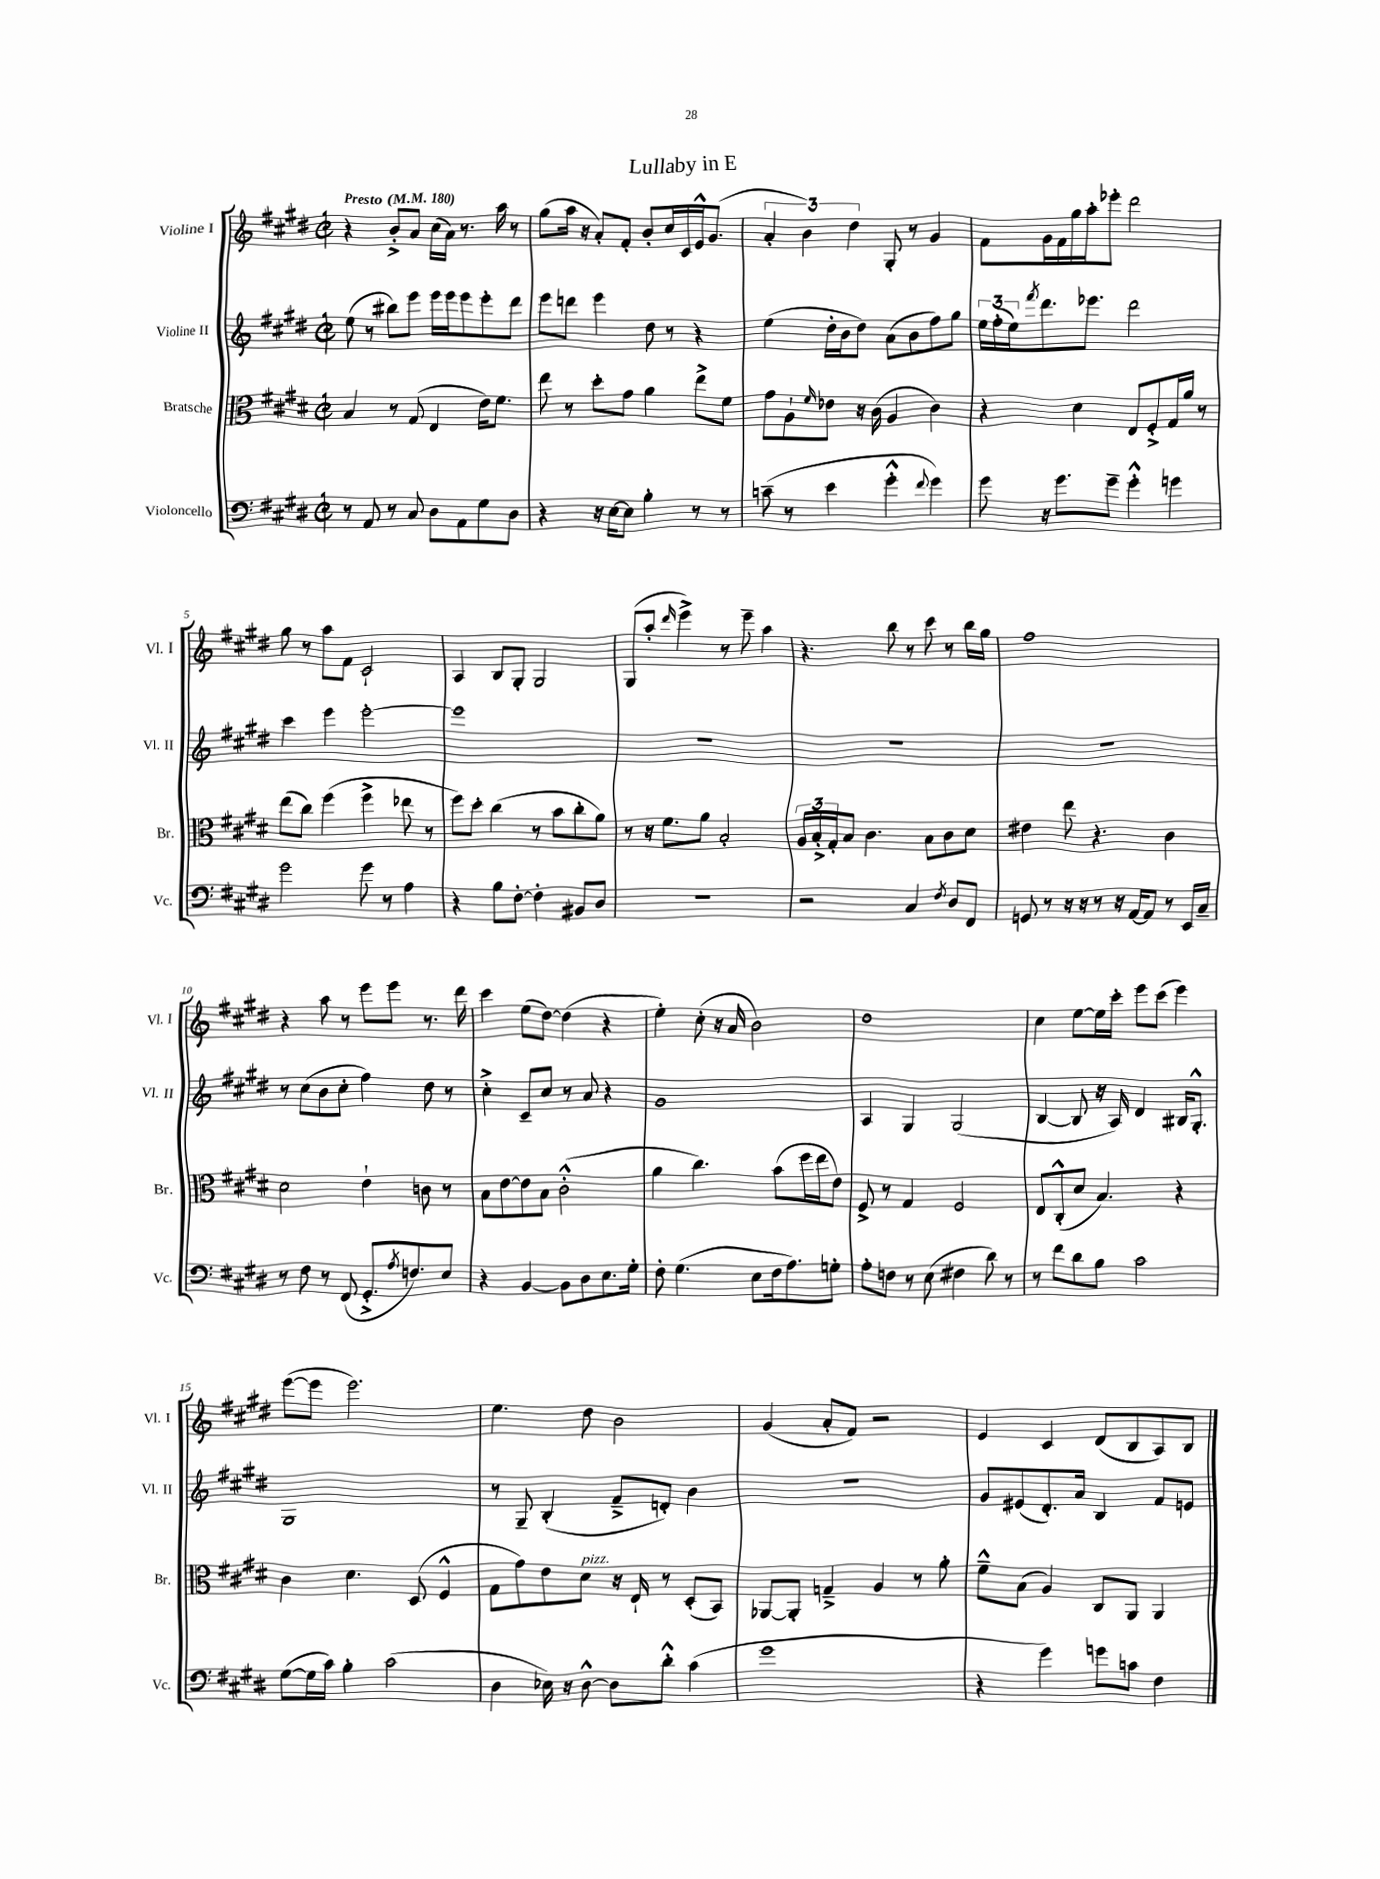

**kern	**kern	**kern	**kern
*staff4	*staff3	*staff2	*staff1
*clefF4	*clefC3	*clefG2	*clefG2
*k[f#c#g#d#]	*k[f#c#g#d#]	*k[f#c#g#d#]	*k[f#c#g#d#]
*M2/2	*M2/2	*M2/2	*M2/2
*met(c|)	*met(c|)	*met(c|)	*met(c|)
*MM180	*MM180	*MM180	*MM180
8r	4B	(8ee	4r
8AA	.	8r	.
8r	8r	8bb#)	8b'^
8C#	(8G#	8eee	8a
8D#	4E	16eee	(16cc#
.	.	16eee	16a)
8AA	.	8eee	8.r
8G#	16e)	8eee'	.
.	8.f#	.	16aa
8D#	.	8ddd#	8r
=	=	=	=
4r	8ee	8eee	(8gg#
.	8r	8ddd	16aa
.	.	.	16r
16r	8dd#'	4eee	8a')
[16E	.	.	.
8E]	8g#	.	8f#'
4B'	4a	8dd#	8b'
.	.	8r	16cc#
.	.	.	16c#
8r	8ee^	4r	16e^^
.	.	.	(8.g#
8r	8f#	.	.
=	=	=	=
(8c~	8g#	(4ee	6a'
8r	8A`	.	.
.	.	.	6b)
.	16qqf#	.	.
4e	8e-	16dd#'	.
.	.	16b	.
.	.	.	6dd#
.	16r	8dd#)	.
.	(16c#	.	.
4g#'^^	4A	(8a	8G#'
.	.	8b	8r
8qqf#	.	.	.
4g#)	4c#)	8ff#)	4g#
.	.	8gg#	.
=	=	=	=
8g#	4r	24ee	8f#
.	.	(24ff#'	.
.	.	24ee)	.
.	.	8qfff#	.
16r	.	8.ddd#	16g#
8.g#	.	.	16f#
.	4d#	.	16gg#
.	.	8.eee-	16aa'
8g#~	.	.	8eee-'
4g#'^^	8E	2ddd#	2ddd#
.	8F#'^	.	.
4g	16G#	.	.
.	16a	.	.
.	8r	.	.
=	=	=	=
2g#	(8ee	4ccc#	8gg#
.	8cc#)	.	8r
.	(4ff#	4eee	8aa
.	.	.	8f#
8g#	4ff#^	[2eee'	2c#`
8r	.	.	.
4A	8ee-	.	.
.	8r	.	.
=	=	=	=
4r	8ff#)	1eee]	4A
.	8dd#'	.	.
8B	(4cc#	.	8B
[8F#'	.	.	8G#'
4F#']	8r	.	2G#
.	8b	.	.
8BB#	8cc#'	.	.
8D#	8a)	.	.
=	=	=	=
1r	8r	1r	(8G#
.	16r	.	8aa'
.	8.f#	.	.
.	.	.	16qqddd#
.	.	.	4eee^)
.	8a	.	.
.	2B'	.	8r
.	.	.	8eee~
.	.	.	4aa
=	=	=	=
2r	24A	1r	4.r
.	24B'^	.	.
.	24G#'	.	.
.	8B	.	.
.	4.c#	.	.
.	.	.	8bb
4C#	.	.	8r
.	8B	.	8ccc#
8qF#	.	.	.
8D#	8c#	.	8r
8FF#	8d#	.	16bb
.	.	.	16gg#
=	=	=	=
8GG	4e#	1r	1ff#
8r	.	.	.
16r	8ee	.	.
16r	.	.	.
8r	4.r	.	.
16r	.	.	.
[16AA	.	.	.
8AA]	.	.	.
8r	4c#	.	.
16EE	.	.	.
16C#~	.	.	.
=	=	=	=
8r	2d#	8r	4r
8F#	.	(8cc#	.
8r	.	8b	8aa
(8FF#	.	8cc#'	8r
8.GG#'^	4e`	4ff#)	8eee
.	.	.	8eee
8qA	.	.	.
8.F)	.	.	.
.	8c	8dd#	8.r
8E	8r	8r	.
.	.	.	16ddd#
=	=	=	=
4r	8B	4cc#'^	4ccc#
.	[8e	.	.
[4BB	8e]	8c#~	(8ee
.	8B	8cc#	[8dd#)
8BB]	(2c#'^^	8r	(4dd#]
8D#	.	8a	.
8.E	.	4r	4r
16G#'	.	.	.
=	=	=	=
8F#'	4a	1g#	4ee')
(4.G#	.	.	.
.	4.cc#)	.	(8cc#'
.	.	.	16r
.	.	.	16a
8E	.	.	2b)
16F#	(8b	.	.
8.A)	.	.	.
.	16ff#	.	.
.	16ee	.	.
8G'	8e)	.	.
=	=	=	=
8A'	8F#^	4A	1dd#
8F	8r	.	.
8r	4G#	4G#	.
(8E	.	.	.
4F#	2F#	(2G#	.
8d#)	.	.	.
8r	.	.	.
=	=	=	=
8r	8E	[4B	4cc#
8f#	(8C#'^^	.	.
8d#	8d#	8B]	[8ee
8B	4.B)	16r	16ee]
.	.	16A)	16ccc#'
2c#	.	4d#	8eee
.	.	.	(8ccc#
.	4r	16B#	4eee)
.	.	8.G#'^^	.
=	=	=	=
([8G#	4c#	1G#	([8eee
16G#]	.	.	8eee]
16c#)	.	.	.
4B'	4.d#	.	2.eee)
(2c#	.	.	.
.	(8D#	.	.
.	4F#^^	.	.
=	=	=	=
4D#	8G#	8r	4.ee
.	8g#)	8G#~	.
16E-)	8e	(4B'	.
16r	.	.	.
[8D#^^	8d#	.	8dd#
8D#]	16r	8f#~^	2b
.	16E`	.	.
8d#'^^	8r	8d')	.
(4c#	(8D#'	4b	.
.	8BB)	.	.
=	=	=	=
1g#	[8AA-	1r	(4g#
.	8AA-']	.	.
.	4G~^	.	8a'
.	.	.	8f#)
.	4A	.	2r
.	8r	.	.
.	8a'	.	.
=	=	=	=
4r	8f#~^^	8g#	4e
.	(8B	(8e#	.
4g#)	4A)	8.d#')	4c#
.	.	16a	.
8g	8C#	4B	(8d#
8c	8AA	.	8B
4F#	4AA	8f#	8A)
.	.	8e	8B
==	==	==	==
*-	*-	*-	*-
